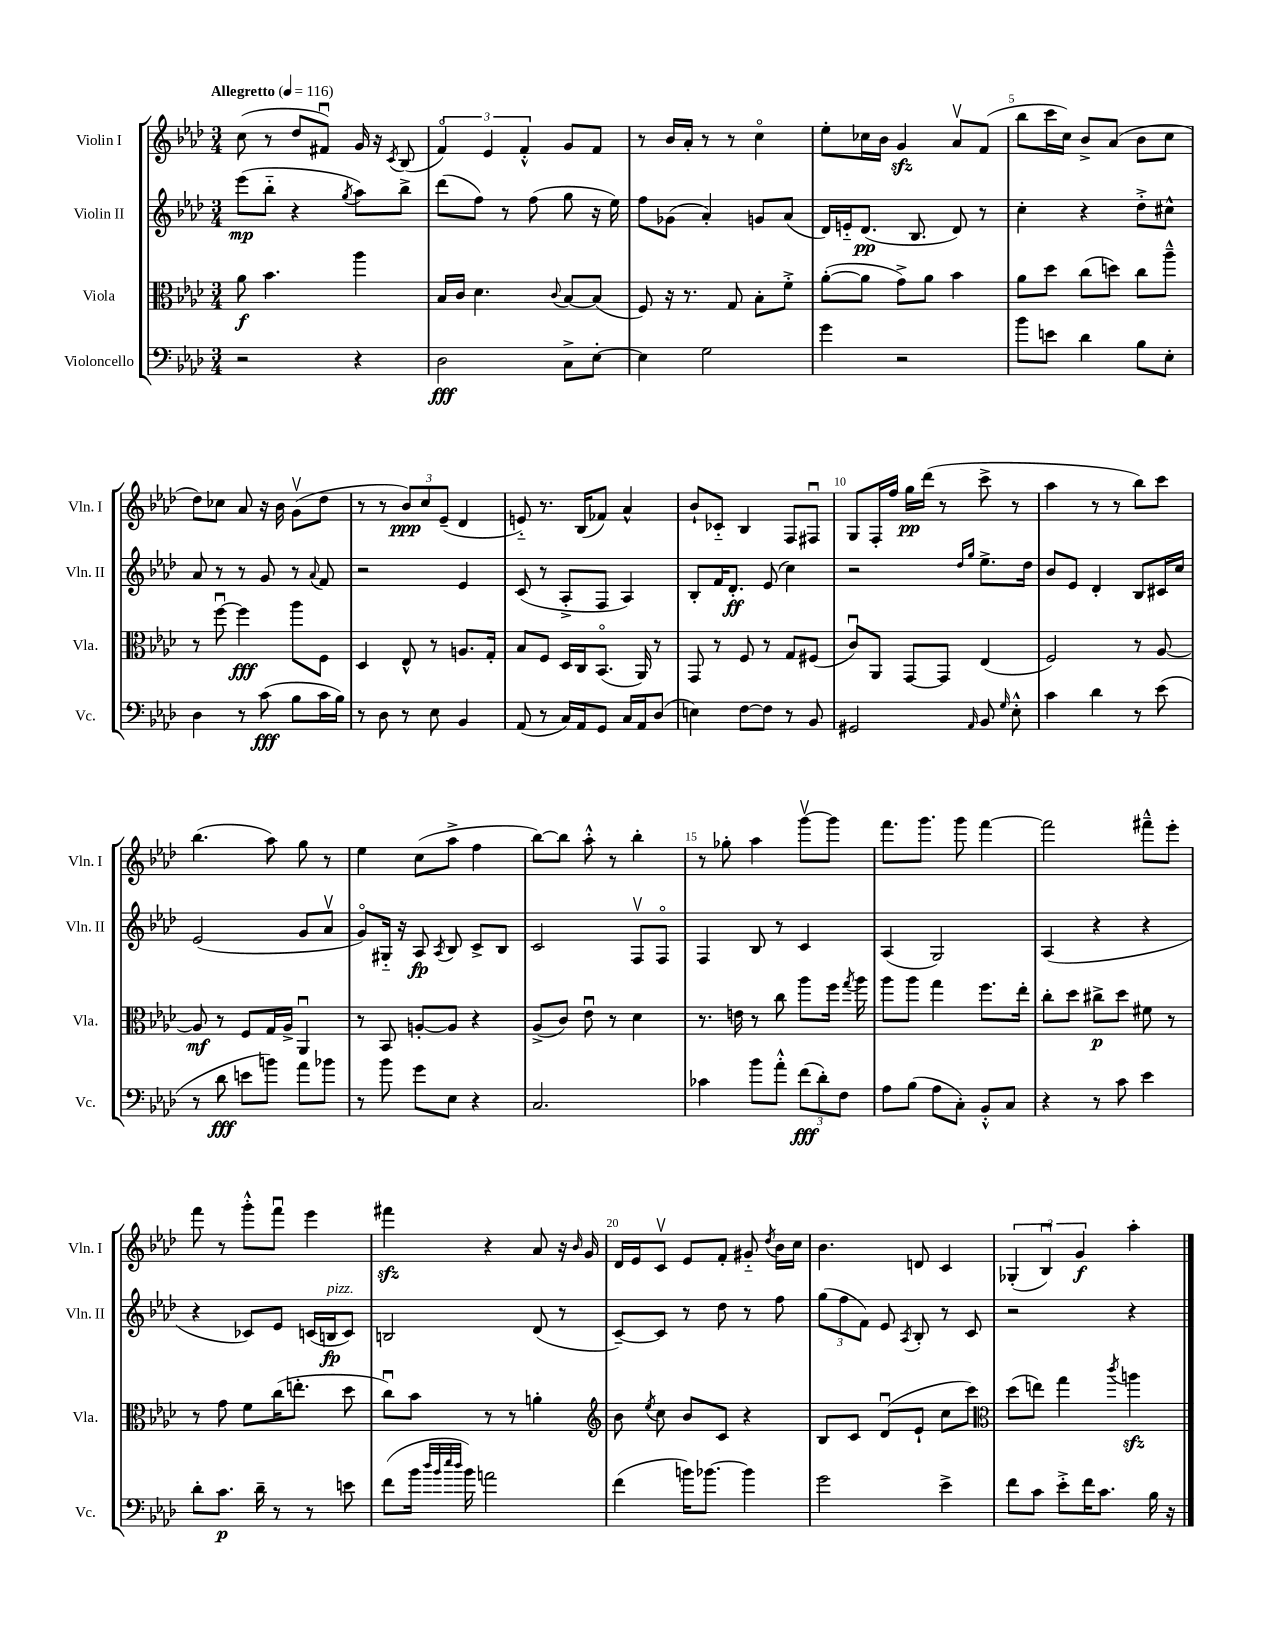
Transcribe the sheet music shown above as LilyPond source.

<<
\new StaffGroup <<
\new Staff = "s0" \with { instrumentName = "Violin I" shortInstrumentName = "Vln. I" } {
    \clef treble \key aes \major \numericTimeSignature \time 3/4 \tempo "Allegretto" 4 = 116
    \autoBeamOff c''8( r8 des''8[ fis'8]\downbow) g'16 r16 \acciaccatura { c'8 } bes8( |
    \tuplet 3/2 { f'4\flageolet) ees'4 f'4-.-^ } g'8[ f'8] |
    r8 bes'16[ aes'16]-. r8 r8 c''4\flageolet |
    ees''8[-. ces''16 bes'16] g'4\sfz aes'8[\upbow f'8]( |
    bes''8[ c'''16 c''16]) bes'8[-> aes'8]( bes'8[ c''8] |
    des''8[) ces''8] aes'8 r16 bes'16 g'8[\upbow( des''8] |
    r8 r8 \tuplet 3/2 { bes'8[\ppp) c''8 ees'8]--( } des'4 |
    e'8-_) r8. bes16[( fes'8]) aes'4-^ |
    bes'8[-! ces'8]-_ bes4 f8[ fis8]\downbow |
    g8[ f16-. f''16] g''16[\pp des'''16]( r8 c'''8-> r8 |
    aes''4 r8 r8 bes''8[) c'''8] |
    bes''4.( aes''8) g''8 r8 |
    ees''4 c''8[( aes''8]-> f''4 |
    bes''8[~) bes''8] aes''8-.-^ r8 bes''4-. |
    r8 ges''8-. aes''4 g'''8[~\upbow g'''8] |
    f'''8.[ g'''8.] g'''8 f'''4~ |
    f'''2 fis'''8[---^ ees'''8]-. |
    f'''8 r8 g'''8[-.-^ f'''8]\downbow ees'''4 |
    fis'''4\sfz r4 aes'8 r16 \grace { bes'16 } g'16 |
    des'16[ ees'16 c'8]\upbow ees'8[ f'8]-. gis'8-_ \acciaccatura { des''8 } bes'16[ c''16] |
    bes'4. d'8 c'4 |
    \tuplet 3/2 { ges4-.( bes4\downbow) g'4\f } aes''4-. \bar "|." |
}
\new Staff = "s1" \with { instrumentName = "Violin II" shortInstrumentName = "Vln. II" } {
    \clef treble \key aes \major \numericTimeSignature \time 3/4
    \autoBeamOff ees'''8[\mp( bes''8]-_ r4 \acciaccatura { g''8 } aes''8[) bes''8]-> |
    des'''8[( f''8]) r8 f''8( g''8 r16 ees''16) |
    f''8[ ges'8]( aes'4-.) g'8[ aes'8]( |
    des'16[) e'16-_ des'8.]\pp( bes8. des'8) r8 |
    c''4-. r4 des''8[-.-> cis''8]-^ |
    aes'8 r8 r8 g'8 r8 \appoggiatura { aes'8 } f'8 |
    r2 ees'4 |
    c'8( r8 aes8[-.-> f8] aes4) |
    bes8[-. f'16 des'8.]-.\ff ees'8( c''4) |
    r2 \grace { des''16[ g''16] } ees''8.[-> des''16] |
    bes'8[ ees'8] des'4-. bes8[ cis'16 c''16] |
    ees'2( g'8[ aes'8]\upbow |
    g'8[\flageolet) gis16]-_ r16 aes8\fp \acciaccatura { aes8 } bes8 c'8[-> bes8] |
    c'2 f8[\upbow f8]\flageolet |
    f4 bes8 r8 c'4 |
    aes4( g2) |
    aes4( r4 r4 |
    r4 ces'8[) ees'8] c'16[( b16\fp^\markup { \italic "pizz." } c'8]) |
    b2 des'8( r8 |
    c'8[~--) c'8] r8 des''8 r8 f''8 |
    \tuplet 3/2 { g''8[( f''8 f'8]) } ees'8 \acciaccatura { aes8 } bes8-. r8 c'8 |
    r2 r4 \bar "|." |
}
\new Staff = "s2" \with { instrumentName = "Viola" shortInstrumentName = "Vla." } {
    \clef alto \key aes \major \numericTimeSignature \time 3/4
    \autoBeamOff aes'8\f bes'4. aes''4 |
    bes16[ c'16] des'4. \appoggiatura { c'8 } bes8[~ bes8]( |
    f8) r16 r8. g8 bes8[-. f'8]-.-> |
    aes'8[~-.( aes'8] g'8[->) aes'8] bes'4 |
    aes'8[ des''8] c''8[( d''8]) c''8[ aes''8]---^ |
    r8 f''8~\downbow f''4\fff aes''8[ f8] |
    des4 ees8-^ r8 a8.[ g16]-. |
    bes8[ f8] des16[ c16 bes,8.]\flageolet( aes,16) r8 |
    g,8 r8 f8 r8 g8[ fis8]( |
    c'8[\downbow) aes,8] g,8[~ g,8] ees4( |
    f2) r8 aes8~ |
    aes8\mf r8 f8[ g16 aes16]-> aes,4\downbow |
    r8 bes,8 a8[~-. a8] r4 |
    aes8[->( c'8]) ees'8\downbow r8 des'4 |
    r8. e'16 r8 c''8 aes''8[ f''16] \acciaccatura { g''8 } aes''16 |
    aes''8[ aes''8] g''4 f''8.[ ees''16]-. |
    c''8[-. des''8] cis''8[->\p des''8] fis'8 r8 |
    r8 g'8 f'8[ c''16( e''8.]-. des''8 |
    c''8[\downbow) bes'8] r8 r8 a'4-. |
    \clef treble bes'8 \acciaccatura { ees''8 } c''8 bes'8[ c'8] r4 |
    bes8[ c'8] des'8[\downbow( ees'8]-! c''8[ c'''8]) |
    \clef alto des''8[( e''8]) g''4 \acciaccatura { c'''8 } a''4\sfz \bar "|." |
}
\new Staff = "s3" \with { instrumentName = "Violoncello" shortInstrumentName = "Vc." } {
    \clef bass \key aes \major \numericTimeSignature \time 3/4
    \autoBeamOff r2 r4 |
    des2\fff c8[-> ees8]~-. |
    ees4 g2 |
    g'4 r2 |
    bes'8[ e'8] des'4 bes8[ ees8]-. |
    des4 r8 c'8\fff( bes8[ c'16 bes16]) |
    r8 des8 r8 ees8 bes,4 |
    aes,8( r8 c16[) aes,16 g,8] c16[ aes,16 des8]( |
    e4) f8[~ f8] r8 bes,8 |
    gis,2 \grace { aes,16 } bes,8 \grace { g16 } ees8-.-^ |
    c'4 des'4 r8 ees'8( |
    r8 des'8\fff e'8[ b'8]) aes'8[ bes'8] |
    r8 bes'8 g'8[ ees8] r4 |
    c2. |
    ces'4 bes'8[ aes'8]-.-^ \tuplet 3/2 { f'8[\fff( des'8-.) f8] } |
    aes8[ bes8]( aes8[ c8]-.) bes,8[-.-^ c8] |
    r4 r8 c'8 ees'4 |
    des'8[-. c'8.]\p des'16-- r8 r8 e'8 |
    f'8[( bes'16] \grace { des''32[ bes'32 ees''32 des''32] } bes'16) a'2 |
    f'4( b'16[) bes'8.]~ bes'4 |
    g'2 ees'4-> |
    f'8[ c'8] ees'8[-.-> f'16 c'8.] bes16 r16 \bar "|." |
}
>>
>>
\layout { \context { \Score \override BarNumber.break-visibility = ##(#f #t #t) barNumberVisibility = #(every-nth-bar-number-visible 5) } }
